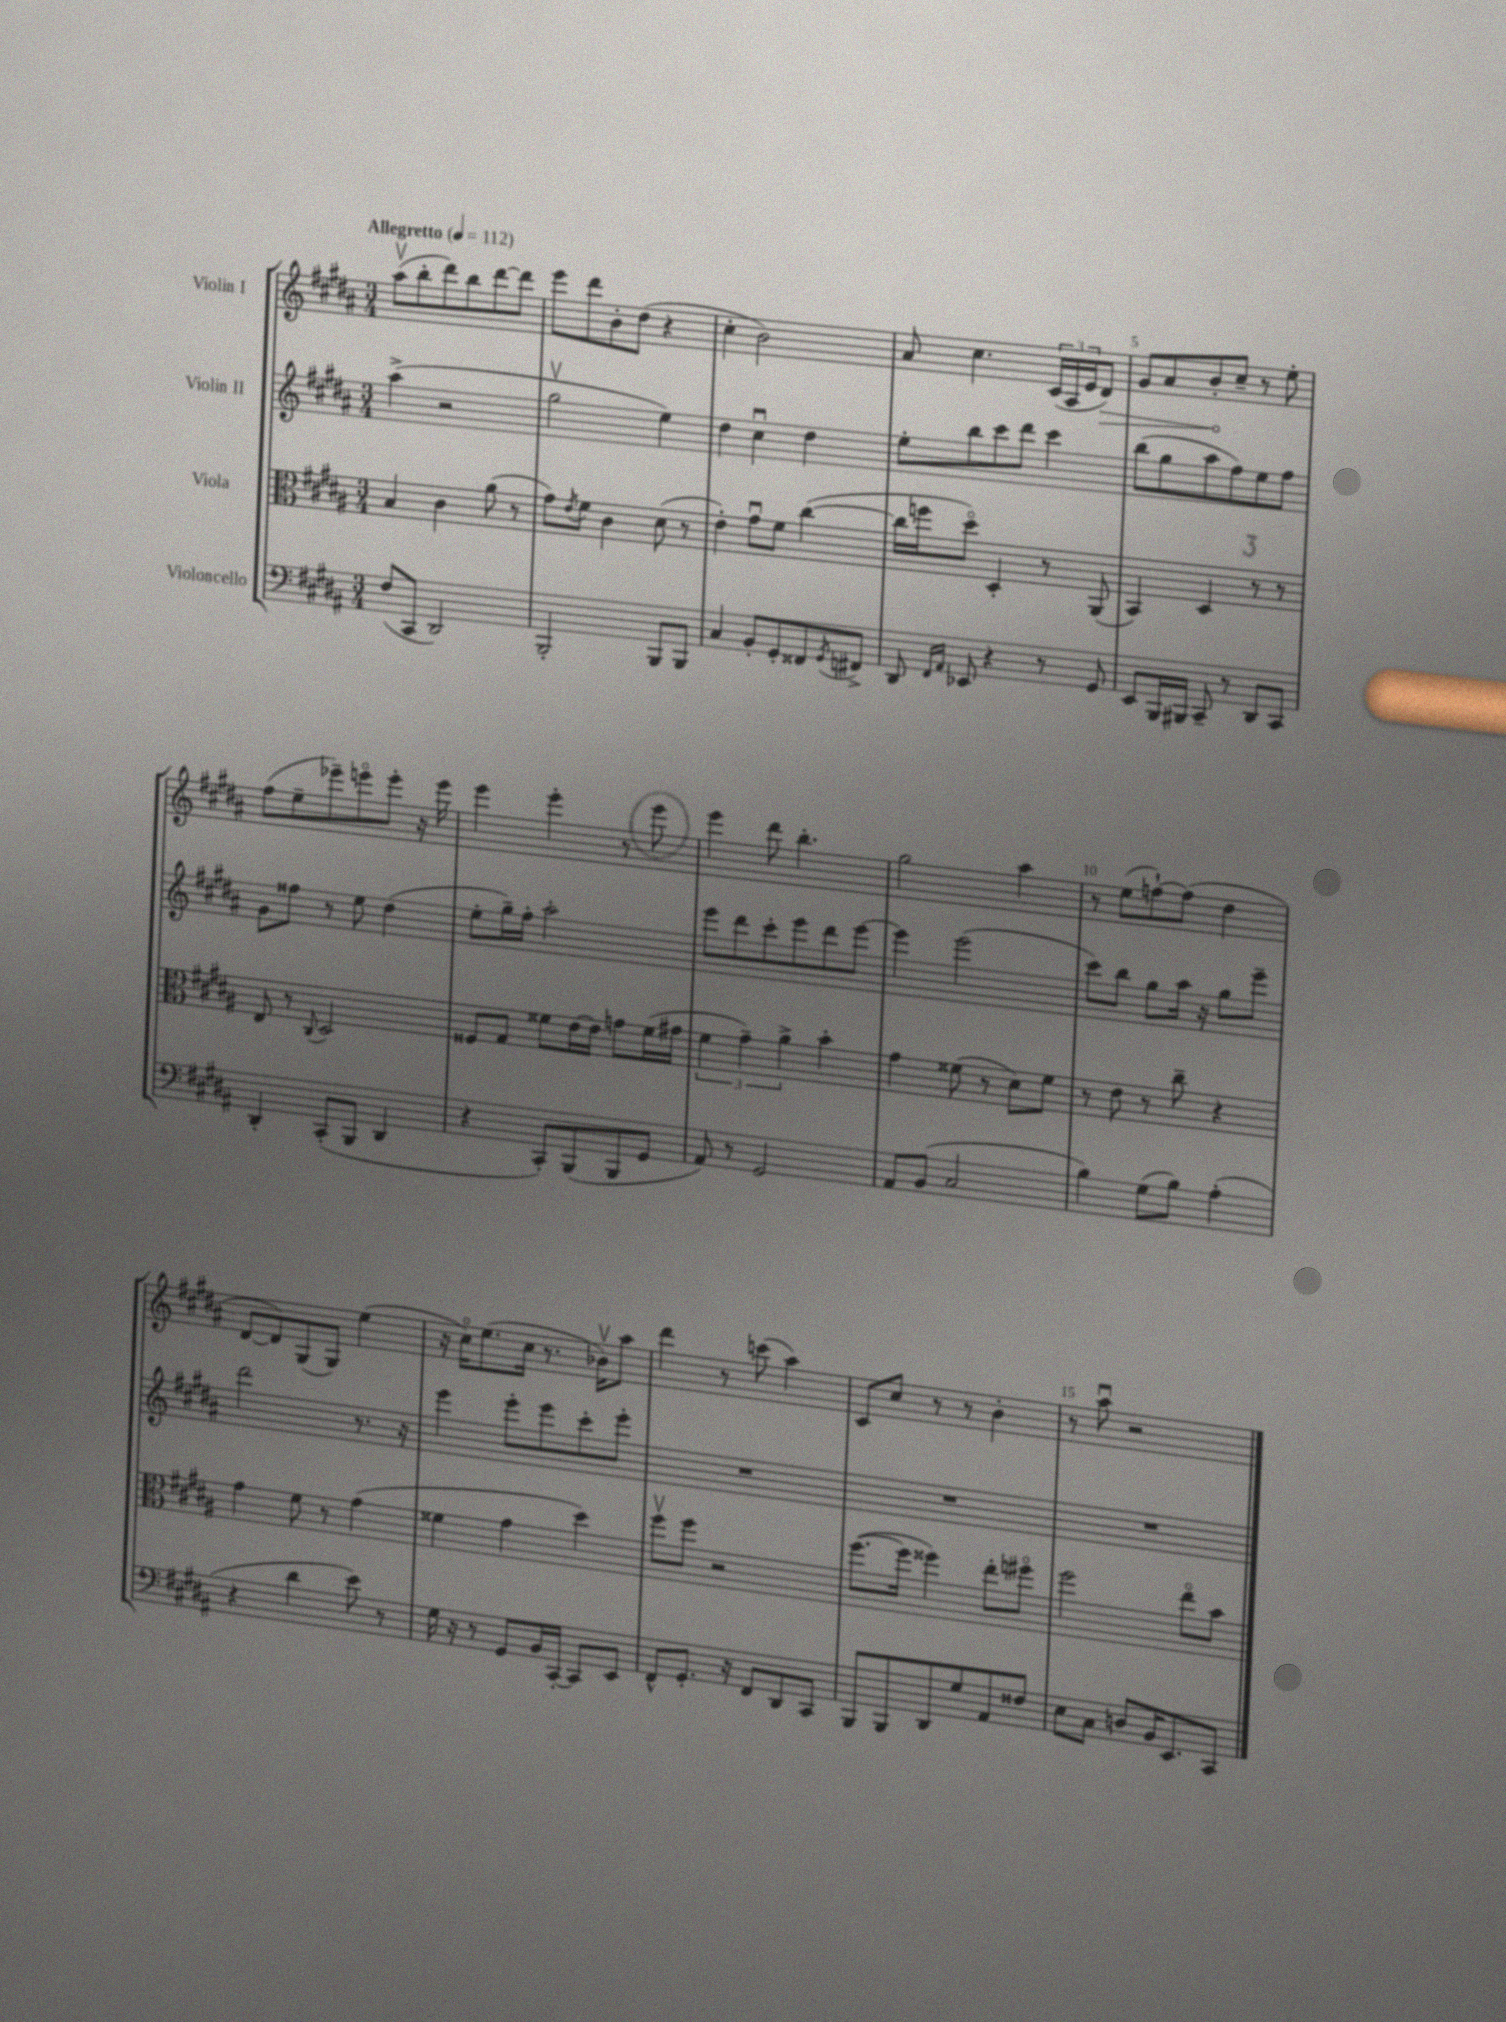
<<
\new StaffGroup <<
\new Staff = "s0" \with { instrumentName = "Violin I" } {
    \clef treble \key b \major \numericTimeSignature \time 3/4 \tempo "Allegretto" 4 = 112
    ais''8\upbow( b''8-. dis'''8) b''8 dis'''8~ dis'''8 |
    e'''8 dis'''8 b'8-. dis''8( r4 |
    cis''4-. b'2) |
    ais'8 cis''4. \tuplet 3/2 { cis'16( ais16 e'16 } \once \override Hairpin.circled-tip = ##t dis'8\>) |
    gis'8 ais'8 b'8-.\! cis''8-- r8 e''8-. |
    fis''8( e''8-- ees'''8--) e'''8\flageolet e'''8-. r16 e'''16 |
    e'''4 e'''4-. r8 e'''8 |
    e'''4 dis'''8 b''4.-. |
    gis''2 ais''4 |
    r8 e''8( f''8~-!) f''8( dis''4 |
    dis'8~ dis'8) gis8( gis8) e''4( |
    r16 cis''16\flageolet) e''8.( cis''16 r8. bes'16\upbow) ais''8 |
    dis'''4 r8 c'''8( ais''4) |
    cis'8 cis''8 r8 r8 b'4-. |
    r8 ais''8\downbow r2 \bar "|." |
}
\new Staff = "s1" \with { instrumentName = "Violin II" } {
    \clef treble \key b \major \numericTimeSignature \time 3/4
    ais''4->( r2 |
    gis''2\upbow e''4) |
    dis''4 cis''4\downbow dis''4 |
    e''8-. b''8 cis'''8 dis'''8 cis'''4 |
    b''8( gis''8 ais''8 fis''8) e''8 fis''8 |
    gis'8 fisis''8 r8 e''8 dis''4( |
    e''8-. gis''16--) fis''16-. ais''2-. |
    e'''8 dis'''8 cis'''8-. e'''8 dis'''8 e'''8~ |
    e'''4 e'''2( |
    cis'''8) b''8 gis''8 ais''16 r16 gis''8 e'''8-- |
    dis'''2 r8. r16 |
    e'''4 e'''8-. e'''8 cis'''8-. e'''8-. |
    R2. |
    R2. |
    R2. \bar "|." |
}
\new Staff = "s2" \with { instrumentName = "Viola" } {
    \clef alto \key b \major \numericTimeSignature \time 3/4
    b4 cis'4 ais'8( r8 |
    gis'8) \acciaccatura { e'8 } fis'8 cis'4 dis'8( r8 |
    e'4-.) gis'8\downbow fis'8 cis''4~( |
    cis''16 f''16 dis''8\flageolet) dis4-. r8 ais,8( |
    b,4) dis4 r8 r8 |
    e8 r8 \appoggiatura { cis8 } dis2 |
    fisis8 gis8 fisis'8 e'16~ e'16 g'8 fisis'16( gis'16 |
    \tuplet 3/2 { fis'4 gis'4--) ais'4-> } b'4-. |
    gis'4 fisis'8( r8 dis'8) fisis'8 |
    r8 e'8 r8 cis''8-- r4 |
    gis'4 fis'8 r8 gis'4( |
    fisis'4 gis'4 dis''4) |
    fis''8\upbow fis''8 r2 |
    fis''8.~( fis''16 fisis''4) e''8-. fis''8\flageolet |
    fis''2 e''8\flageolet b'8 \bar "|." |
}
\new Staff = "s3" \with { instrumentName = "Violoncello" } {
    \clef bass \key b \major \numericTimeSignature \time 3/4
    fis8( cis,8 dis,2) |
    b,,2-. b,,8 b,,8 |
    cis4 b,8-. gis,8-. fisis,8 \acciaccatura { gis,8 } fis,8-> |
    dis,8 \grace { fis,16 ais,16 } ees,8 r4 r8 gis,8 |
    e,8 b,,16 bis,,16 cis,8-- r8 dis,8 cis,8 |
    dis,4-. cis,8-.( b,,8 dis,4 |
    r4 cis,8-.) b,,8( b,,8 gis,8 |
    ais,8) r8 gis,2 |
    ais,8 b,8( cis2 |
    b4) gis8( b8) ais4-.( |
    r4 dis'4 e'8) r8 |
    gis16 r16 r8 gis,8 b,16 cis,16~-. cis,8 e,8 |
    fis,8-^ gis,8.-. r16 fis,8 dis,8 cis,8 |
    b,,8 b,,8 dis,8 gis8 ais,8 fisis8 |
    e8 cis8 d8 b,16 e,8. cis,8 \bar "|." |
}
>>
>>
\layout { \context { \Score \override BarNumber.break-visibility = ##(#f #t #t) barNumberVisibility = #(every-nth-bar-number-visible 5) } }
